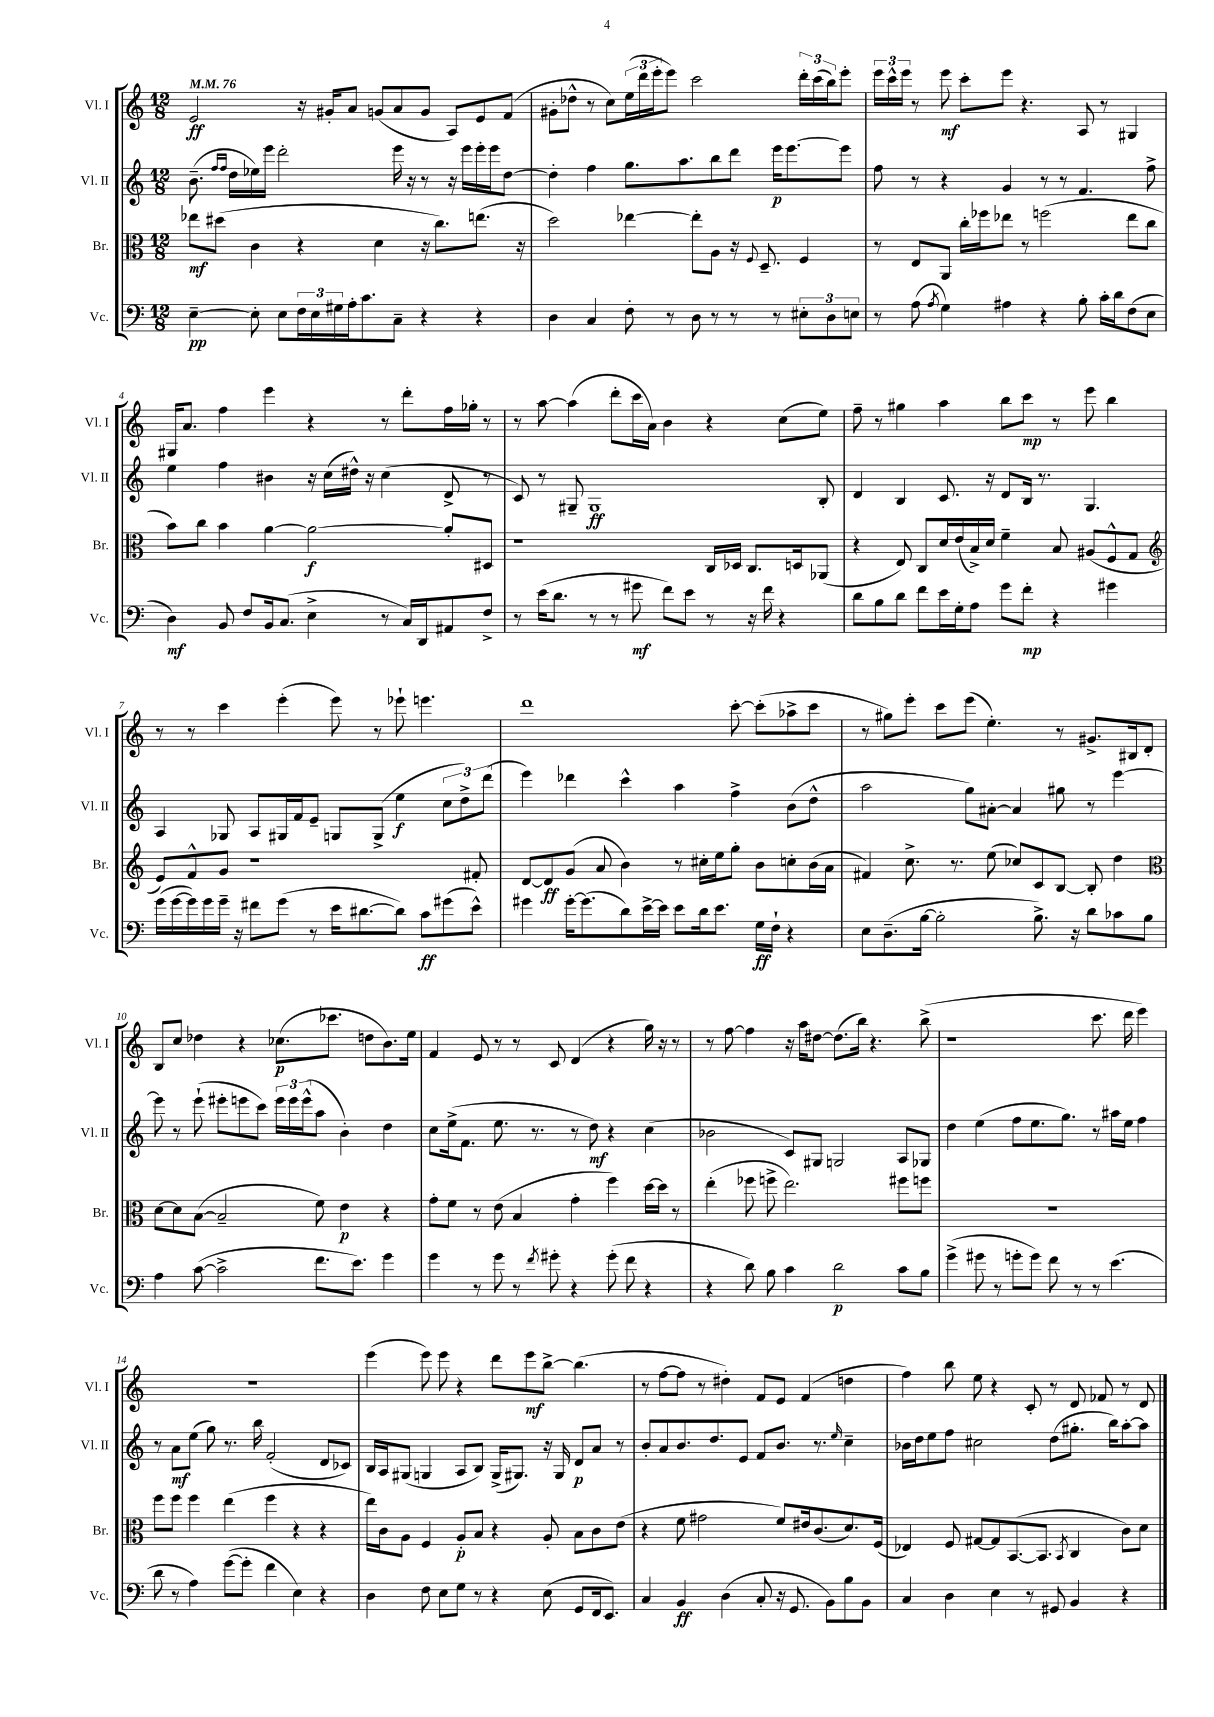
<<
\new StaffGroup <<
\new Staff = "s0" \with { instrumentName = "Vl. I" shortInstrumentName = "Vl. I" } {
    \clef treble \key c \major \numericTimeSignature \time 12/8 \tempo 4 = 76
    e'2\ff r16 gis'16-. a'8 g'8( a'8 g'8 a8) e'8 f'8( |
    gis'8-. des''8-^ r8 c''8) \tuplet 3/2 { e''16( d'''16 e'''16-. } e'''8) c'''2 \tuplet 3/2 { d'''16-. c'''16( b''16) } e'''8-. |
    \tuplet 3/2 { e'''16 c'''16-^ e'''16 } r8 e'''8\mf c'''8-. e'''8 r4. a8 r8 gis4 |
    gis16 a'8. f''4 e'''4 r4 r8 d'''8-. f''16 ges''16-. r8 |
    r8 a''8~ a''4( d'''8-. c'''16 a'16) b'4 r4 c''8( e''8) |
    f''8-- r8 gis''4 a''4 b''8 c'''8\mp r8 e'''8 b''4 |
    r8 r8 c'''4 e'''4-.( e'''8) r8 ees'''8-! e'''4. |
    d'''1 c'''8~-. c'''8-.( aes''8-> c'''8 |
    r8 gis''8) e'''8-. c'''8 e'''8( e''4.-.) r8 gis'8.-> bis16 d'8-. |
    b8 c''8 des''4 r4 ces''8.\p( ces'''8. d''8 b'8.) e''16 |
    f'4 e'8 r8 r8 c'8 d'4( r4 g''16) r16 r8 |
    r8 f''8~ f''4 r16 a''16 dis''8~ dis''8.( b''16) r4. b''8->( |
    r1 c'''8. d'''16 e'''4) |
    R1. |
    e'''4( e'''8) e'''8 r4 d'''8 e'''8\mf b''8~-> b''4.( |
    r8 f''8~ f''8 r8 dis''4-.) f'8 e'8 f'4( d''4 |
    f''4) b''8 e''8 r4 c'8-. r8 d'8 fes'8 r8 d'8 \bar "|." |
}
\new Staff = "s1" \with { instrumentName = "Vl. II" shortInstrumentName = "Vl. II" } {
    \clef treble \key c \major \numericTimeSignature \time 12/8
    b'8.--( \grace { f''16 f''16 } d''16 ees''16) e'''16 d'''2-. e'''16 r16 r8 r16 e'''16 e'''16-. e'''16 d''8~ |
    d''4-. f''4 g''8. a''8. b''8 d'''8 e'''16\p e'''8.~ e'''8 |
    f''8 r8 r4 g'4 r8 r8 f'4. f''8-> |
    e''4 f''4 bis'4 r16 c''16( dis''16-^) r16 c''4( d'8-> r8 |
    c'8) r8 gis8-- gis1\ff b8-. |
    d'4 b4 c'8. r16 d'8 b16 r8. g4. |
    a4 ges8 a8 gis16 f'16 e'8-- g8 g8->( e''4\f \tuplet 3/2 { c''8 d''8->) d'''8( } |
    e'''4) des'''4 c'''4-^ a''4 f''4-> b'8( d''8-^ |
    a''2 g''8) ais'8~-. ais'4 gis''8 r8 e'''4~ |
    e'''8 r8 e'''8-!( eis'''8-. e'''8 c'''8) \tuplet 3/2 { e'''16 e'''16 e'''16-^( } a''8 b'4-.) d''4 |
    c''8 e''16->( f'8. e''8. r8. r8 d''8\mf) r4 c''4( |
    bes'2 c'8) gis8 g2 a8 ges8 |
    d''4 e''4( f''8 e''8. g''8.) r8 ais''16 e''16 f''4 |
    r8 a'8\mf e''8( g''8) r8. b''16 f'2-.( d'8 ces'8) |
    b16 a16 gis8( g4 a8 b8) g16->( gis8.) r16 gis16 d'8\p a'8 r8 |
    b'8-. a'8 b'8. d''8. e'8 f'8 b'8. r8. \grace { e''16 } c''4-- |
    bes'16 d''16 e''8 f''8 cis''2 d''8( gis''8.-. b''16) a''8~-. a''8 \bar "|." |
}
\new Staff = "s2" \with { instrumentName = "Br." shortInstrumentName = "Br." } {
    \clef alto \key c \major \numericTimeSignature \time 12/8
    ees''8\mf dis''8( c'4 r4 d'4 r16 c''8.) e''8.( r16 |
    d''2) ees''4~ ees''8-. a8 r16 \appoggiatura { f8 } d8.-- f4 |
    r8 e8 a,8 c''16-. fes''16 ees''8 r8 f''2( ees''8 c''8 |
    b'8) c''8 b'4 a'4~ a'2~\f a'8-. dis8 |
    r1 c16 des16 c8. d16 aes,8( |
    r4 e8) c8 d'16 e'16( b16->) d'16 f'4-- b8 ais8( f8-^ g8 |
    \clef treble e'8) f'8-^ g'8 r1 fis'8-. |
    d'8~ d'8\ff g'8( a'8 b'4) r8 cis''16-. e''16 g''8-. b'8 c''8-. b'16( a'16 |
    fis'4) c''8.-> r8. e''8( ces''8) c'8 b8~ b8-. d''4 |
    \clef alto d'8~ d'8 b8~( b2-- f'8) e'4\p r4 |
    g'8-. f'8 r8 e'8( b4 g'4-. f''4) d''16~ d''16 r8 |
    e''4-.( fes''8 f''8-> e''2.) fis''8 f''8 |
    R1. |
    f''8 f''8 f''4 e''4( f''4 r4 r4 |
    e''16) c'16 a8 f4 a8-.\p b8 r4 a8-. b8 c'8 e'8( |
    r4 f'8 gis'2 f'8) eis'16 c'8.( d'8.) f16( |
    ees4) f8 gis8~ gis8 b,8.~( b,8. \acciaccatura { b,8 } c4 c'8) d'8 \bar "|." |
}
\new Staff = "s3" \with { instrumentName = "Vc." shortInstrumentName = "Vc." } {
    \clef bass \key c \major \numericTimeSignature \time 12/8
    e4~--\pp e8-. e8 \tuplet 3/2 { f16 e16 gis16 } a16-. c'8. c8-- r4 r4 |
    d4 c4 f8-. r8 d8 r8 r8 r8 \tuplet 3/2 { eis8-. d8 e8 } |
    r8 a8( \acciaccatura { a8 } g4) ais4 r4 b8-. c'16-. d'16 f8( e8 |
    d4\mf) b,8 f8 b,16 c8.( e4-> r8 c16) d,16 ais,8 f8-> |
    r8 e'16( d'8. r8 r8 gis'8\mf f'8) e'8 r8 r16 f'16 r4 |
    d'8 b8 d'8 f'8 e'16 g16-. a8 g'8 f'8-.\mp r4 gis'4 |
    g'16( g'16~ g'16) g'16 g'16-- r16 fis'8 g'8( r8 e'16 dis'8.~ dis'8) c'8\ff gis'8( e'8-^) |
    gis'4 gis'16~-. gis'8.( d'8) e'16~-> e'16 e'8 d'16 e'8. g16\ff f16-! r4 |
    e8 d8.--( b16~ b2-. b8.->) r16 d'8 ces'8 b8 |
    a4 c'8~( c'2-> f'8. e'8.) g'4 |
    g'4 r8 g'8 r8 \acciaccatura { f'8 } gis'8-. r4 gis'8-.( f'8 r4 |
    r4 d'8) b8 c'4 d'2\p c'8 b8 |
    g'4->( gis'8 r8 g'8-. g'8) f'8 r8 r8 e'4.( |
    d'8 r8 a4) g'8~( g'8-. f'4 e4) r4 |
    d4 f8 e8 g8 r8 r4 e8( g,8 f,16 e,8.) |
    c4 b,4\ff d4( c8-. r16 g,8. b,8) b8 b,8 |
    c4 d4 e4 r8 gis,8 b,4 r4 \bar "|." |
}
>>
>>
